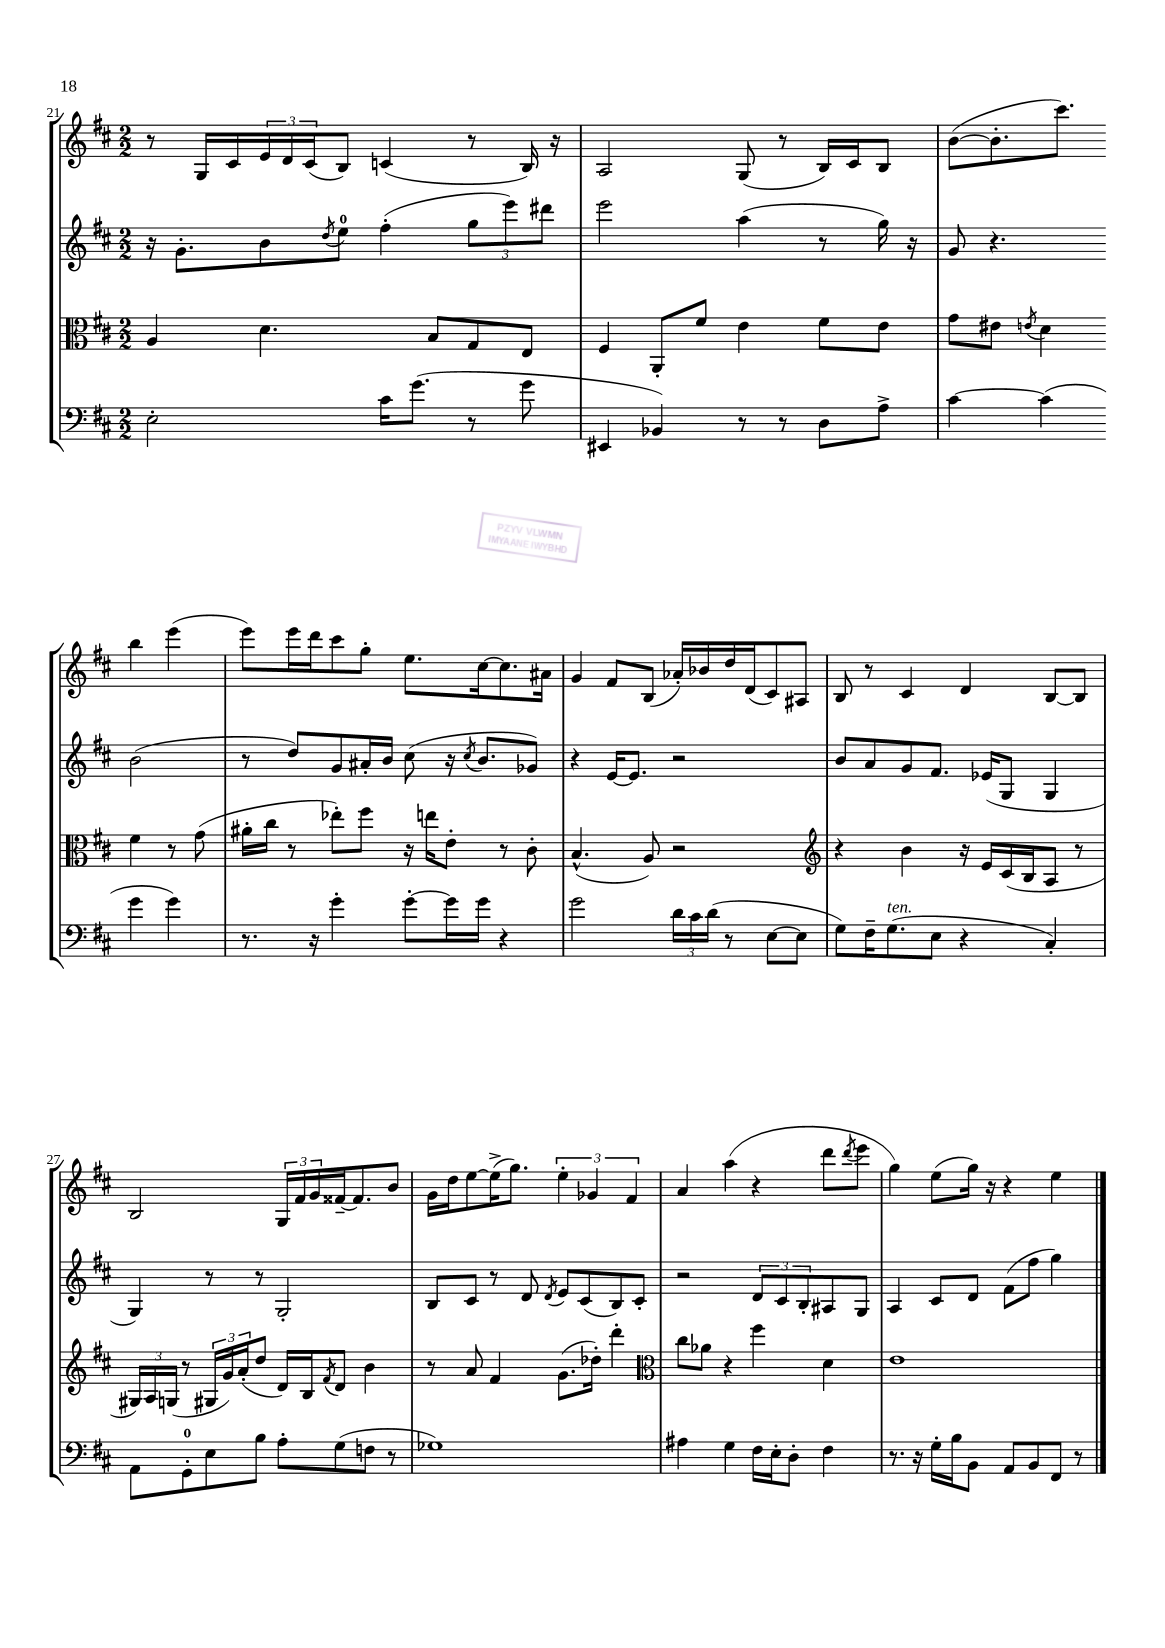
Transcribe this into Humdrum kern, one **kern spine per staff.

**kern	**kern	**kern	**kern
*part4	*part3	*part2	*part1
*staff4	*staff3	*staff2	*staff1
*clefF4	*clefC3	*clefG2	*clefG2
*k[f#c#]	*k[f#c#]	*k[f#c#]	*k[f#c#]
*M2/2	*M2/2	*M2/2	*M2/2
=21	=21	=21	=21
2E'\	4A/	16r	8r
.	.	8.g'\L	.
.	.	.	16G/LL
.	.	.	16c#/
.	4.d\	8b\	24e/
.	.	.	24d/
.	.	.	(24c#/J
.	.	8qdd/	.
.	.	8ee\J	8B/J)
16c#\KL	.	(4ff#'\	(4cn/
(8.g\J	.	.	.
.	8B/L	.	.
8r	8G/	12gg\L	8r
.	.	12eee\)	.
8g\	8E/J	.	16B/)
.	.	12ddd#X\J	.
.	.	.	16r
=22	=22	=22	=22
4EE#X/	4F#/	2eee\	2A/
4BB-X/)	8AA'/L	.	.
.	8f#/J	.	.
8r	4e\	(4aa\	(8G/
8r	.	.	8r
8D\L	8f#\L	8r	16B/LL)
.	.	.	16c#/J
8A^\J	8e\J	16gg\)	8B/J
.	.	16r	.
=23	=23	=23	=23
[4c#\	8g\L	8g/	([8b\L
.	8e#X\J	4.r	8.b'\]
.	8qen/	.	.
(4c#\]	4d\	.	.
.	.	.	8.ccc#\J)
4g\	4f#\	(2b\	4bb\
4g\)	8r	.	(4eee\
.	(8g\	.	.
!!LO:LB:g=z
=24	=24	=24	=24
8.r	16a#X'\LL	8r	8eee\L)
.	16cc#\JJ	.	.
.	8r	8dd/L)	16eee\L
16r	.	.	16ddd\J
4g'\	8ee-X'\L)	8g/	8ccc#\
.	8ff#\J	16a#X'/L	8gg'\J
.	.	16b/JJ	.
[8g'\L	16r	(8cc#\	8.ee\L
.	16een\KL	.	.
16g\L]	8e'\J	16r	.
.	.	8qcc#/	.
16g\JJ	.	8.b/L	[16cc#\k
4r	8r	.	8.cc#\]
.	8c#'\	8g-X/J)	.
.	.	.	16a#X\Jk
=25	=25	=25	=25
2g\	(4.B^^/	4r	4g/
.	.	[16e/KL	8f#/L
.	.	8.e/J]	.
.	8A/)	.	(8B/J
24d\LL	2r	2r	16a-X'/LL)
24c#\	.	.	.
.	.	.	16b-X/
(24d\JJ	.	.	.
8r	.	.	16dd/
.	.	.	(16d/J
[8E\L	.	.	8c#/)
8E\J]	.	.	8A#X/J
=26	=26	=26	=26
*	*clefG2	*	*
8G\L)	4r	8b/L	8B/
16F#~\K	.	8a/	8r
!LO:TX:a:i:t=ten.	!	!	!
(8.G\	.	.	.
.	4b\	8g/	4c#/
8E\J	.	8.f#/J	.
4r	16r	.	4d/
.	16e/LL	(16e-X/KL	.
.	(16c#/	8G/J	.
.	16B/J	.	.
4C#'/)	8A/J	4G/	[8B/L
.	8r	.	8B/J]
!!LO:LB:g=z
=27	=27	=27	=27
8AA\L	24G#X/LL)	4G/)	2B/
.	24A/	.	.
.	(24Gn/JJ	.	.
8GG'\	8r	.	.
8E\	24G#X/LL	8r	.
.	24g/)	.	.
.	(24a'/J	.	.
8B\J	8dd/J	8r	.
8A'\L	16d/LL)	2G'/	24G/LL
.	.	.	24f#/
.	16B/J	.	.
.	.	.	24g/
.	8qf#/	.	.
(8G\	8d/J	.	[16f##X~/J
.	.	.	8.f##/]
8Fn\J	4b\	.	.
8r	.	.	8b/J
=28	=28	=28	=28
1G-X)	8r	8B/L	16g\LL
.	.	.	16dd\J
.	8a/	8c#/J	[8ee\
.	4f#/	8r	(16ee^\K]
.	.	.	8.gg\J)
.	.	8d/	.
.	.	8qd/	.
.	(8.g\L	8e/L	6ee'\
.	.	(8c#/	.
.	.	.	6g-X/
.	16dd-X'\Jk)	.	.
.	4ddd'\	8B/)	.
.	.	.	6f#/
.	.	8c#'/J	.
=29	=29	=29	=29
*	*clefC3	*	*
4A#X\	8cc#\L	2r	4a/
.	8a-X\J	.	.
4G\	4r	.	(4aa\
16F#\LL	4ff#\	12d/L	4r
16E'\J	.	.	.
.	.	12c#/	.
8D'\J	.	.	.
.	.	12B'/	.
4F#\	4d\	8A#X/	8ddd\L
.	.	.	8qddd/
.	.	8G/J	8eee\J
=30	=30	=30	=30
8.r	1e	4A/	4gg\)
16r	.	.	.
16G'\LL	.	8c#/L	(8ee\L
16B\J	.	.	.
8BB\J	.	8d/J	16gg\Jk)
.	.	.	16r
8AA/L	.	(8f#\L	4r
8BB/	.	8ff#\J	.
8FF#/J	.	4gg\)	4ee\
8r	.	.	.
==	==	==	==
*-	*-	*-	*-
